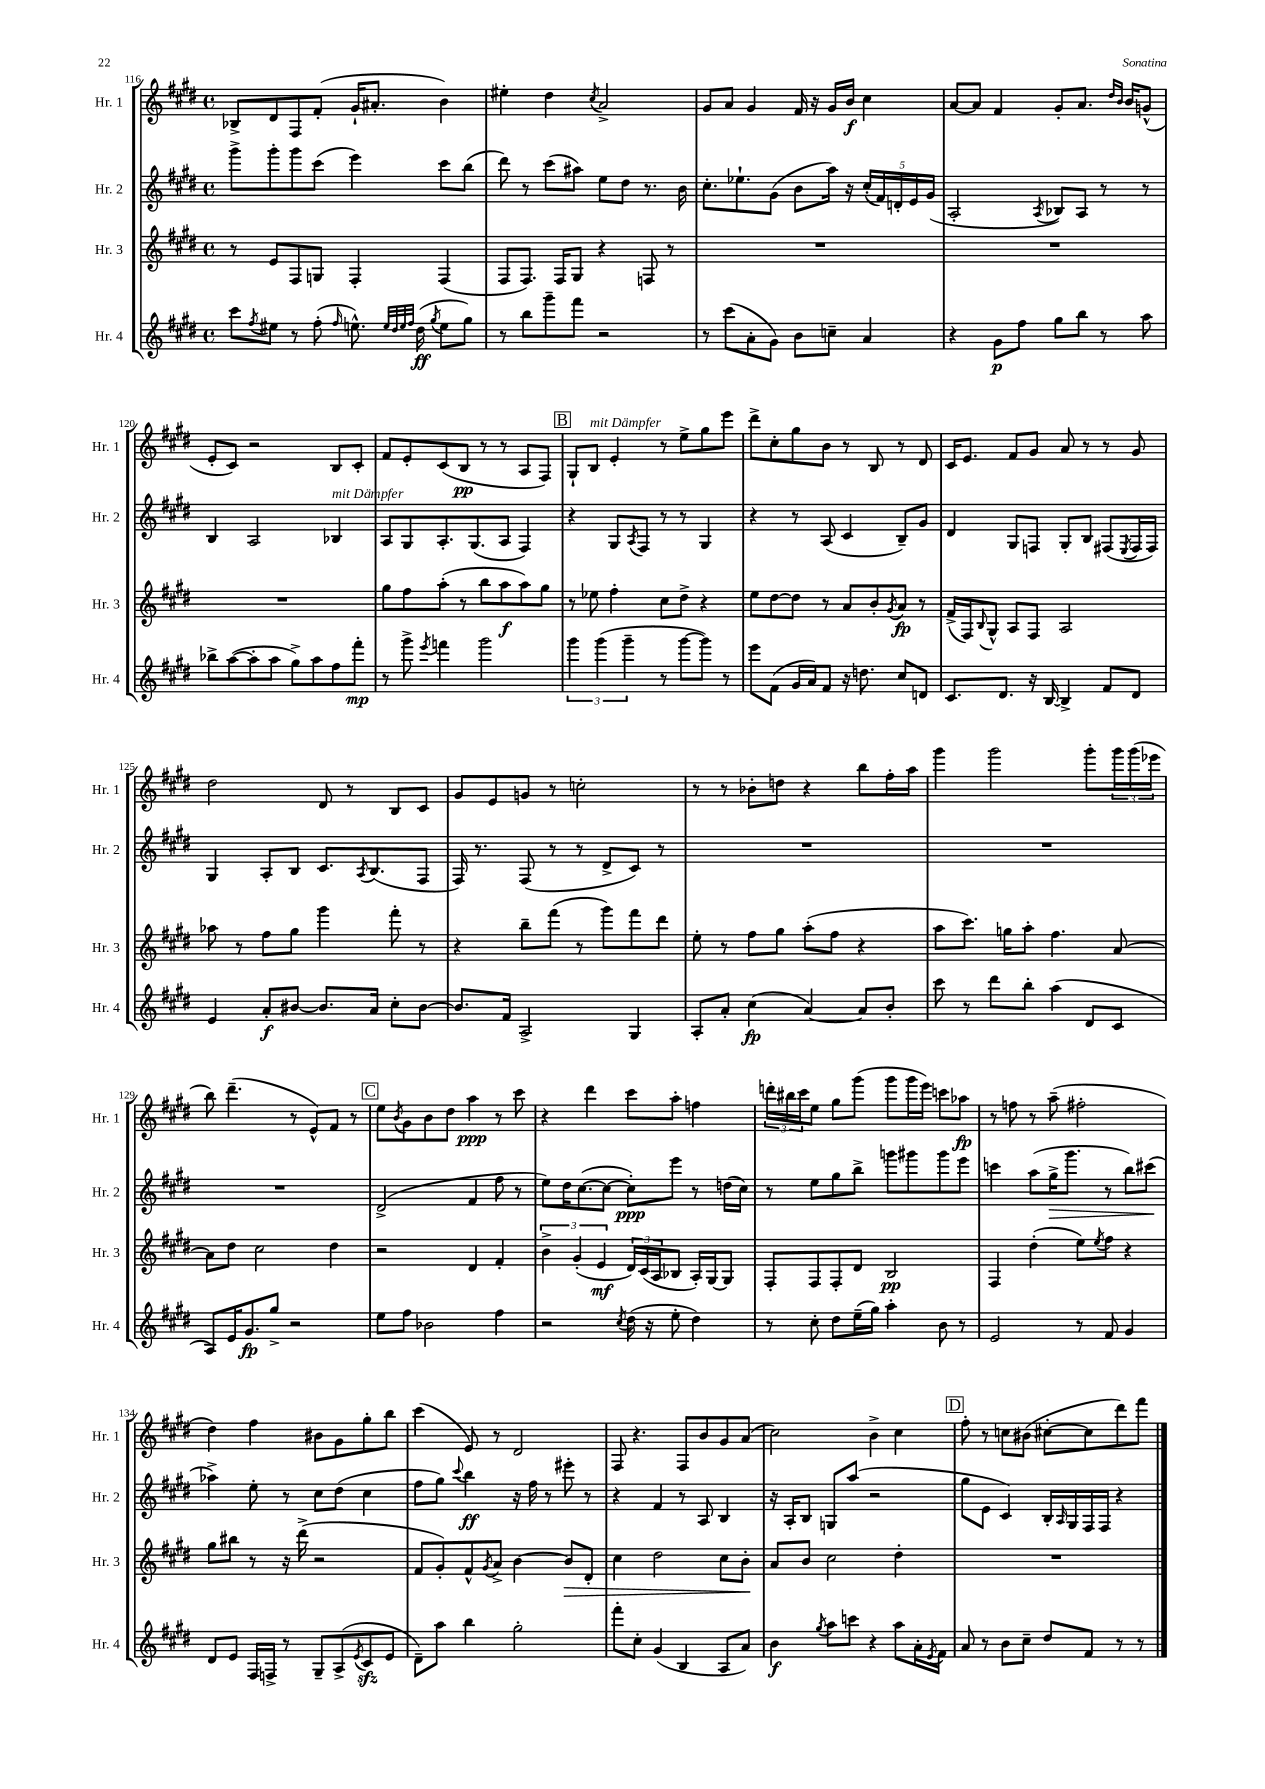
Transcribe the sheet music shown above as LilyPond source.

<<
\new StaffGroup <<
\new Staff = "s0" \with { instrumentName = "Hr. 1" shortInstrumentName = "Hr. 1" } {
    \clef treble \key e \major \defaultTimeSignature \time 4/4
    bes8-> dis'8 fis8 fis'8-.( gis'16-! ais'8.-. b'4) |
    eis''4-. dis''4 \acciaccatura { cis''8 } a'2-> |
    gis'8 a'8 gis'4 fis'16 r16 gis'16 b'16\f cis''4 |
    a'8~ a'8 fis'4 gis'8-. a'8. \grace { dis''16 b'16 } b'16 g'8-^( |
    e'8-. cis'8) r2 b8 cis'8-. |
    fis'8 e'8-. cis'8( b8\pp r8 r8 a8 fis8) |
    \mark \markup { \box "B" } gis8-! b8^\markup { \italic "mit Dämpfer" } e'4-. r8 e''8-> gis''8 e'''8 |
    dis'''8-> cis''8-. gis''8 b'8 r8 b8 r8 dis'8 |
    cis'16 e'8. fis'8 gis'8 a'8 r8 r8 gis'8 |
    dis''2 dis'8 r8 b8 cis'8 |
    gis'8 e'8 g'8 r8 c''2-. |
    r8 r8 bes'8-. d''8 r4 b''8 fis''16-. a''16 |
    gis'''4 gis'''2 gis'''8-. \tuplet 3/2 { gis'''16 gis'''16( ees'''16 } |
    b''8) dis'''4.--( r8 e'8-^) fis'8 r8 |
    \mark \markup { \box "C" } e''8 \acciaccatura { b'8 } gis'8 b'8 dis''8 a''4\ppp r8 cis'''8 |
    r4 dis'''4 cis'''8 a''8-. f''4 |
    \tuplet 3/2 { d'''16-. bis''16 cis'''16 } e''8 gis''8 gis'''8( gis'''8 gis'''16 e'''16) c'''8 aes''8\fp |
    r8 f''8 r8 a''8--( fis''2-. |
    dis''4) fis''4 bis'8 gis'8 gis''8-. b''8 |
    cis'''4( e'8) r8 dis'2 |
    fis8 r4. fis8 b'8 gis'8 a'8( |
    cis''2) b'4-> cis''4 |
    \mark \markup { \box "D" } fis''8-. r8 c''8 bis'8( cis''8~-. cis''8 dis'''8) fis'''8 \bar "|." |
}
\new Staff = "s1" \with { instrumentName = "Hr. 2" shortInstrumentName = "Hr. 2" } {
    \clef treble \key e \major \defaultTimeSignature \time 4/4
    gis'''8-> gis'''8-. gis'''8 cis'''8( e'''4) cis'''8 b''8( |
    dis'''8) r8 cis'''8( ais''8) e''8 dis''8 r8. b'16 |
    cis''8.-. ees''8.-! gis'8( b'8 a''16) r16 \tuplet 5/4 { cis''16-.( fis'16) d'16-. e'16 gis'16( } |
    a2-. \acciaccatura { a8 } bes8) a8 r8 r8 |
    b4 a2 bes4^\markup { \italic "mit Dämpfer" } |
    a8 gis8 a8.-. gis8.( a8 fis4) |
    \mark \markup { \box "B" } r4 gis8 \acciaccatura { a8 } fis8 r8 r8 gis4 |
    r4 r8 a8( cis'4 b8--) gis'8 |
    dis'4 gis8 f8 gis8-. b8 fis8( \acciaccatura { e8 } fis16 fis16) |
    gis4 a8-. b8 cis'8. \acciaccatura { a8 } b8.( fis8 |
    fis16) r8. fis8( r8 r8 dis'8-> cis'8) r8 |
    R1 |
    R1 |
    R1 |
    \mark \markup { \box "C" } dis'2->( fis'4 fis''8 r8 |
    e''8) dis''16 cis''8.~( cis''8~ cis''8-.\ppp) e'''8 r8 d''16( cis''16) |
    r8 e''8 gis''8 b''8-> g'''8 gis'''8 gis'''8 e'''8 |
    c'''4 a''8( gis''16->\> gis'''8. r8 b''8) cis'''8\!( |
    aes''4->) e''8-. r8 cis''8 dis''8( cis''4 |
    fis''8 gis''8) \appoggiatura { cis'''8 } b''4\ff r16 fis''16 r8 eis'''8-. r8 |
    r4 fis'4 r8 a8 b4 |
    r16 a16-. b8 g8 a''8( r2 |
    \mark \markup { \box "D" } gis''8 e'8 cis'4) b16-. \grace { a16 } gis16 fis16 fis16 r4 \bar "|." |
}
\new Staff = "s2" \with { instrumentName = "Hr. 3" shortInstrumentName = "Hr. 3" } {
    \clef treble \key e \major \defaultTimeSignature \time 4/4
    r8 e'8 fis8 g8 fis4-. fis4( |
    fis8 fis8.) fis16 gis8 r4 f8 r8 |
    R1 |
    R1 |
    R1 |
    gis''8 fis''8 a''8-.( r8 b''8 a''8\f a''8) gis''8 |
    \mark \markup { \box "B" } r8 ees''8 fis''4-. cis''8 dis''8-> r4 |
    e''8 dis''8~ dis''8 r8 a'8 b'8-. \acciaccatura { gis'8 } a'8\fp r8 |
    fis'16->( fis16) \appoggiatura { b8 } gis8-^ a8 fis8 a2 |
    aes''8 r8 fis''8 gis''8 gis'''4 fis'''8-. r8 |
    r4 b''8-- fis'''8( r8 gis'''8) fis'''8 dis'''8 |
    e''8-. r8 fis''8 gis''8 a''8-.( fis''8 r4 |
    a''8 cis'''8.) g''16 a''8-. fis''4. a'8~ |
    a'8 dis''8 cis''2 dis''4 |
    \mark \markup { \box "C" } r2 dis'4 fis'4-. |
    \tuplet 3/2 { b'4-> gis'4-.( e'4\mf } \tuplet 3/2 { dis'16) cis'16( a16 } bes8 a16-.) gis16~ gis8 |
    fis8-. fis8 fis8-. dis'8 b2\pp |
    fis4 dis''4-.( e''8) \acciaccatura { e''8 } fis''8 r4 |
    gis''8 bis''8 r8 r16 dis'''16->( r2 |
    fis'8 gis'8-.) fis'8-^ \acciaccatura { gis'8 } a'8-> b'4~ b'8\> dis'8-. |
    cis''4 dis''2 cis''8 b'8-.\! |
    a'8 b'8 cis''2 dis''4-. |
    \mark \markup { \box "D" } R1 \bar "|." |
}
\new Staff = "s3" \with { instrumentName = "Hr. 4" shortInstrumentName = "Hr. 4" } {
    \clef treble \key e \major \defaultTimeSignature \time 4/4
    cis'''8 \acciaccatura { fis''8 } eis''8 r8 fis''8-.( \grace { fis''16 } e''8.-^) \grace { e''32 dis''32 e''32 fis''32 } dis''16\ff( \acciaccatura { gis''8 } e''8 gis''8) |
    r8 b''8 gis'''8-- fis'''8 r2 |
    r8 cis'''8( a'8-. gis'8) b'8 c''8-- a'4 |
    r4 gis'8\p fis''8 gis''8 b''8 r8 a''8 |
    bes''8-> a''8~( a''8-. a''8 gis''8->) a''8 fis''8 fis'''8-.\mp |
    r8 gis'''8-> \acciaccatura { e'''8 } f'''4 gis'''2 |
    \mark \markup { \box "B" } \tuplet 3/2 { gis'''4 gis'''4( gis'''4-- } r8 gis'''8~ gis'''8) r8 |
    e'''8 fis'8( gis'16 a'16) fis'8 r16 d''8. cis''8 d'8 |
    cis'8. dis'8. r16 b16~ b4-> fis'8 dis'8 |
    e'4 a'8-.\f bis'8~ bis'8. a'16 cis''8-. bis'8~ |
    bis'8. fis'16 a2-> gis4 |
    a8-. a'8-. cis''4\fp( a'4~) a'8 b'8-. |
    cis'''8 r8 dis'''8 b''8-. a''4( dis'8 cis'8 |
    a8) e'16 gis'8.\fp gis''8-> r2 |
    \mark \markup { \box "C" } e''8 fis''8 bes'2 fis''4 |
    r2 \acciaccatura { cis''8 } dis''16( r16 e''8-. dis''4) |
    r8 cis''8-. dis''8 e''16--( gis''16) a''4-. b'8 r8 |
    e'2 r8 fis'8 gis'4 |
    dis'8 e'8 fis16 f16-> r8 gis8-- a8->( \acciaccatura { e'8 } cis'8\sfz e'8 |
    dis'8--) a''8 b''4 gis''2-. |
    fis'''8-. cis''8-. gis'4( b4 a8 a'8) |
    b'4\f \acciaccatura { gis''8 } a''8 c'''8 r4 a''8 a'16-. \acciaccatura { e'8 } fis'16 |
    \mark \markup { \box "D" } a'8 r8 b'8 cis''8-- dis''8 fis'8 r8 r8 \bar "|." |
}
>>
>>
\layout { \context { \Score currentBarNumber = #116 } }
